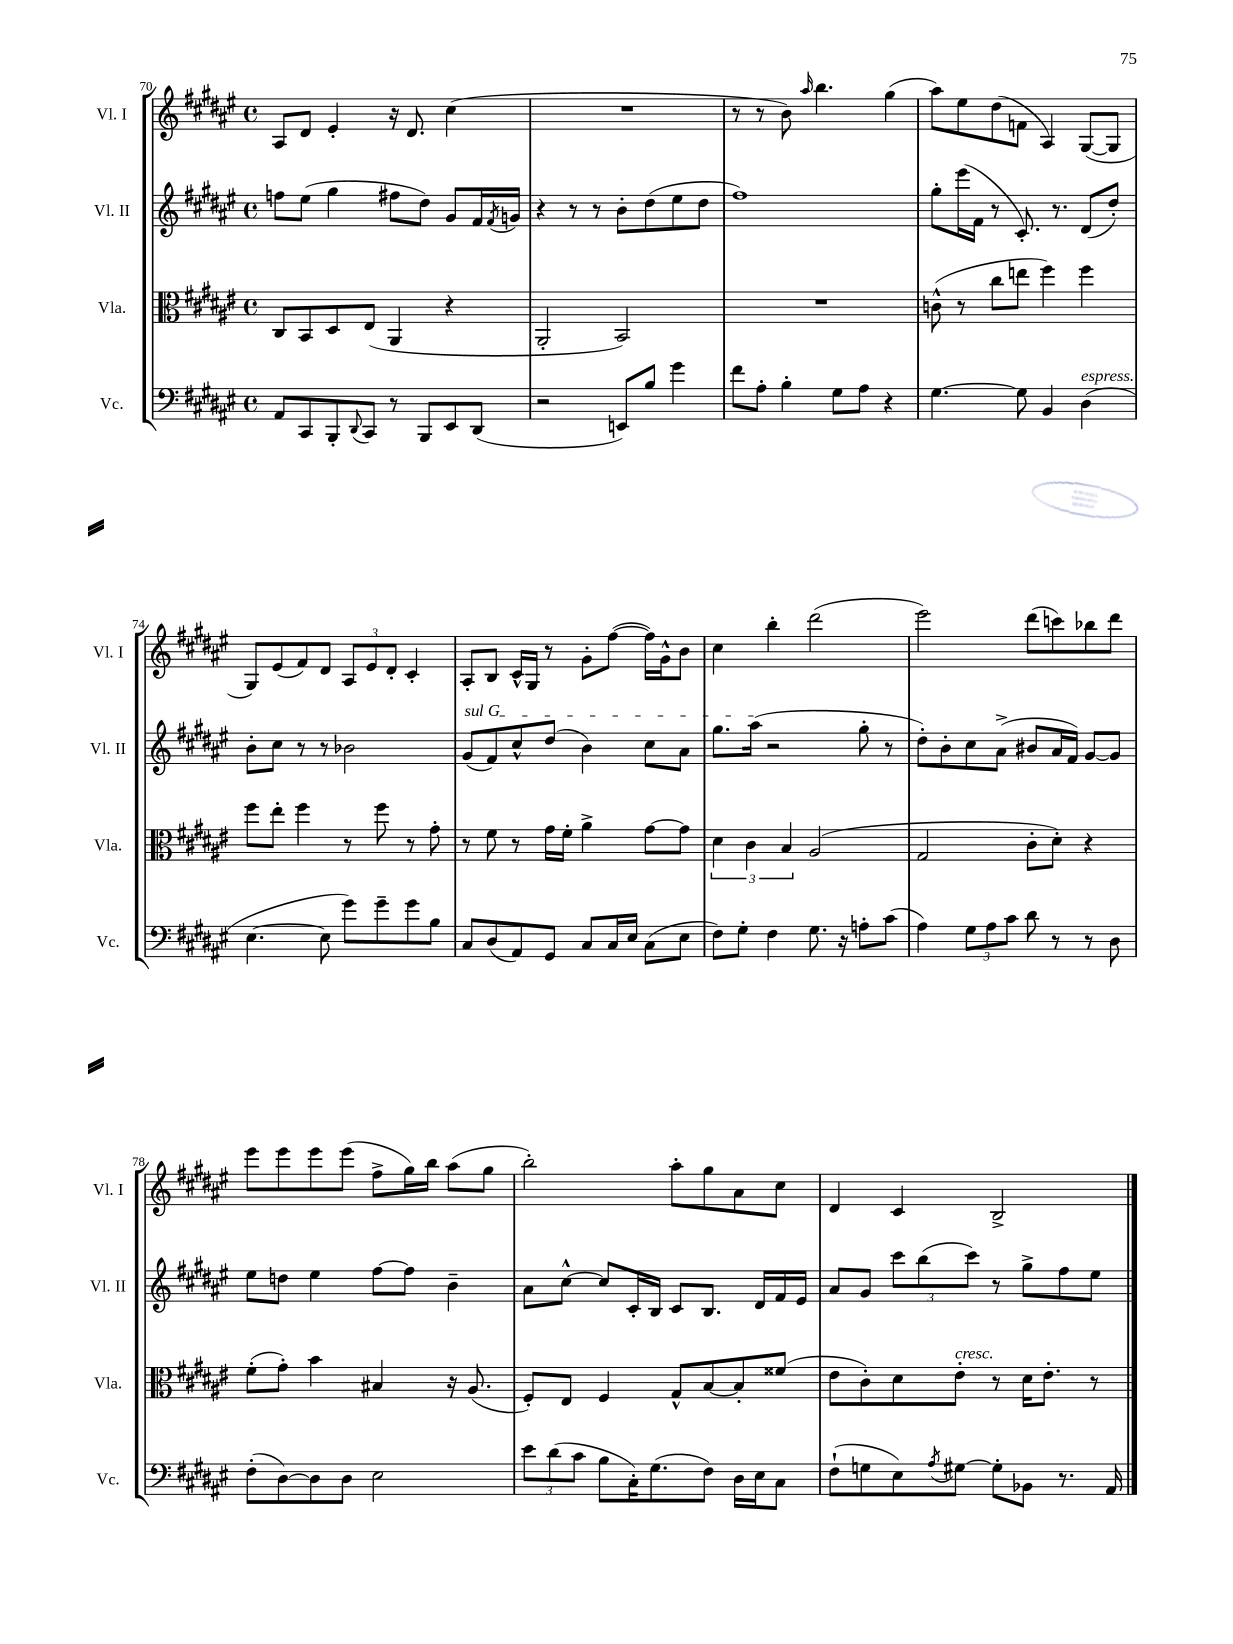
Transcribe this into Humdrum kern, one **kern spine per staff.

**kern	**kern	**kern	**kern
*staff4	*staff3	*staff2	*staff1
*clefF4	*clefC3	*clefG2	*clefG2
*k[f#c#g#d#a#e#]	*k[f#c#g#d#a#e#]	*k[f#c#g#d#a#e#]	*k[f#c#g#d#a#e#]
*M4/4	*M4/4	*M4/4	*M4/4
*met(c)	*met(c)	*met(c)	*met(c)
8AA#	8C#	8ff	8A#
8CC#	8BB	(8ee#	8d#
8BBB'	8D#	4gg#	4e#'
8qqDD#	.	.	.
8CC#	(8E#	.	.
8r	4AA#	8ff#	16r
.	.	.	8.d#
8BBB	.	8dd#)	.
8EE#	4r	8g#	(4cc#
(8DD#	.	16f#	.
.	.	8qf#	.
.	.	16g	.
=	=	=	=
2r	2AA#'	4r	1r
.	.	8r	.
.	.	8r	.
8EE)	2BB)	8b'	.
8B	.	(8dd#	.
4g#	.	8ee#	.
.	.	8dd#	.
=	=	=	=
8f#	1r	1ff#)	8r
8A#'	.	.	8r
4B'	.	.	8b)
.	.	.	16qqaa#
.	.	.	4.bb
8G#	.	.	.
8A#	.	.	.
4r	.	.	(4gg#
=	=	=	=
[4.G#	(8c^^	8gg#'	8aa#)
.	8r	(16eee#	8ee#
.	.	16f#	.
.	8cc#	8r	(8dd#
8G#]	8ee	8.c#')	8f
4BB	4ff#)	.	4A#)
.	.	8.r	.
(4D#	4ff#	(8d#	([8G#
.	.	8dd#')	8G#]
=	=	=	=
[4.E#	8ff#	8b'	8G#)
.	8ee#'	8cc#	(8e#
.	4ff#	8r	8f#)
8E#]	.	8r	8d#
8g#)	8r	2b-	12A#
.	.	.	12e#
8g#~	8ff#	.	.
.	.	.	12d#'
8g#	8r	.	4c#'
8B	8g#'	.	.
=	=	=	=
8C#	8r	(8g#	8A#'
(8D#	8f#	8f#)	8B
8AA#)	8r	8cc#^^	16c#^^
.	.	.	16G#
8GG#	16g#	(8dd#	8r
.	16f#'	.	.
8C#	4a#^	4b)	8g#'
16C#	.	.	([8ff#
16E#	.	.	.
(8C#	[8g#	8cc#	16ff#])
.	.	.	16g#^^
8E#	8g#]	8a#	8b
=	=	=	=
8F#)	6d#	8.gg#	4cc#
8G#'	.	.	.
.	6c#	.	.
.	.	(16aa#	.
4F#	.	2r	4bb'
.	6B	.	.
8.G#	(2A#	.	(2ddd#
16r	.	.	.
8A'	.	8gg#'	.
(8c#	.	8r	.
=	=	=	=
4A#)	2G#	8dd#')	2eee#)
.	.	8b'	.
12G#	.	8cc#	.
12A#	.	.	.
.	.	(8a#^	.
12c#	.	.	.
8d#	8c#'	8b#	(8ddd#
8r	8d#')	16a#	8ccc)
.	.	16f#)	.
8r	4r	[8g#	8bb-
8D#	.	8g#]	8ddd#
=	=	=	=
(8F#'	(8f#'	8ee#	8eee#
[8D#)	8g#')	8dd	8eee#
8D#]	4b	4ee#	8eee#
8D#	.	.	(8eee#
2E#	4B#	[8ff#	8ff#^
.	.	8ff#]	16gg#)
.	.	.	16bb
.	16r	4b~	(8aa#
.	(8.A#	.	.
.	.	.	8gg#
=	=	=	=
12e#	8F#')	8a#	2bb')
(12d#	.	.	.
.	8E#	[8cc#^^	.
12c#	.	.	.
8B	4F#	8cc#]	.
16C#')	.	16c#'	.
(8.G#	.	16B	.
.	8G#^^	8c#	8aa#'
8F#)	[8B	8.B	8gg#
16D#	8B']	.	8a#
16E#	.	16d#	.
8C#	(8f##	16f#	8cc#
.	.	16e#	.
=	=	=	=
(8F#`	8e#	8a#	4d#
8G	8c#')	8g#	.
8E#)	8d#	12ccc#	4c#
.	.	(12bb	.
8qA#	.	.	.
[8G#	8e#'	.	.
.	.	12ccc#)	.
8G#']	8r	8r	2B^
8BB-	16d#	8gg#^	.
.	8.e#'	.	.
8.r	.	8ff#	.
.	8r	8ee#	.
16AA#	.	.	.
==	==	==	==
*-	*-	*-	*-
